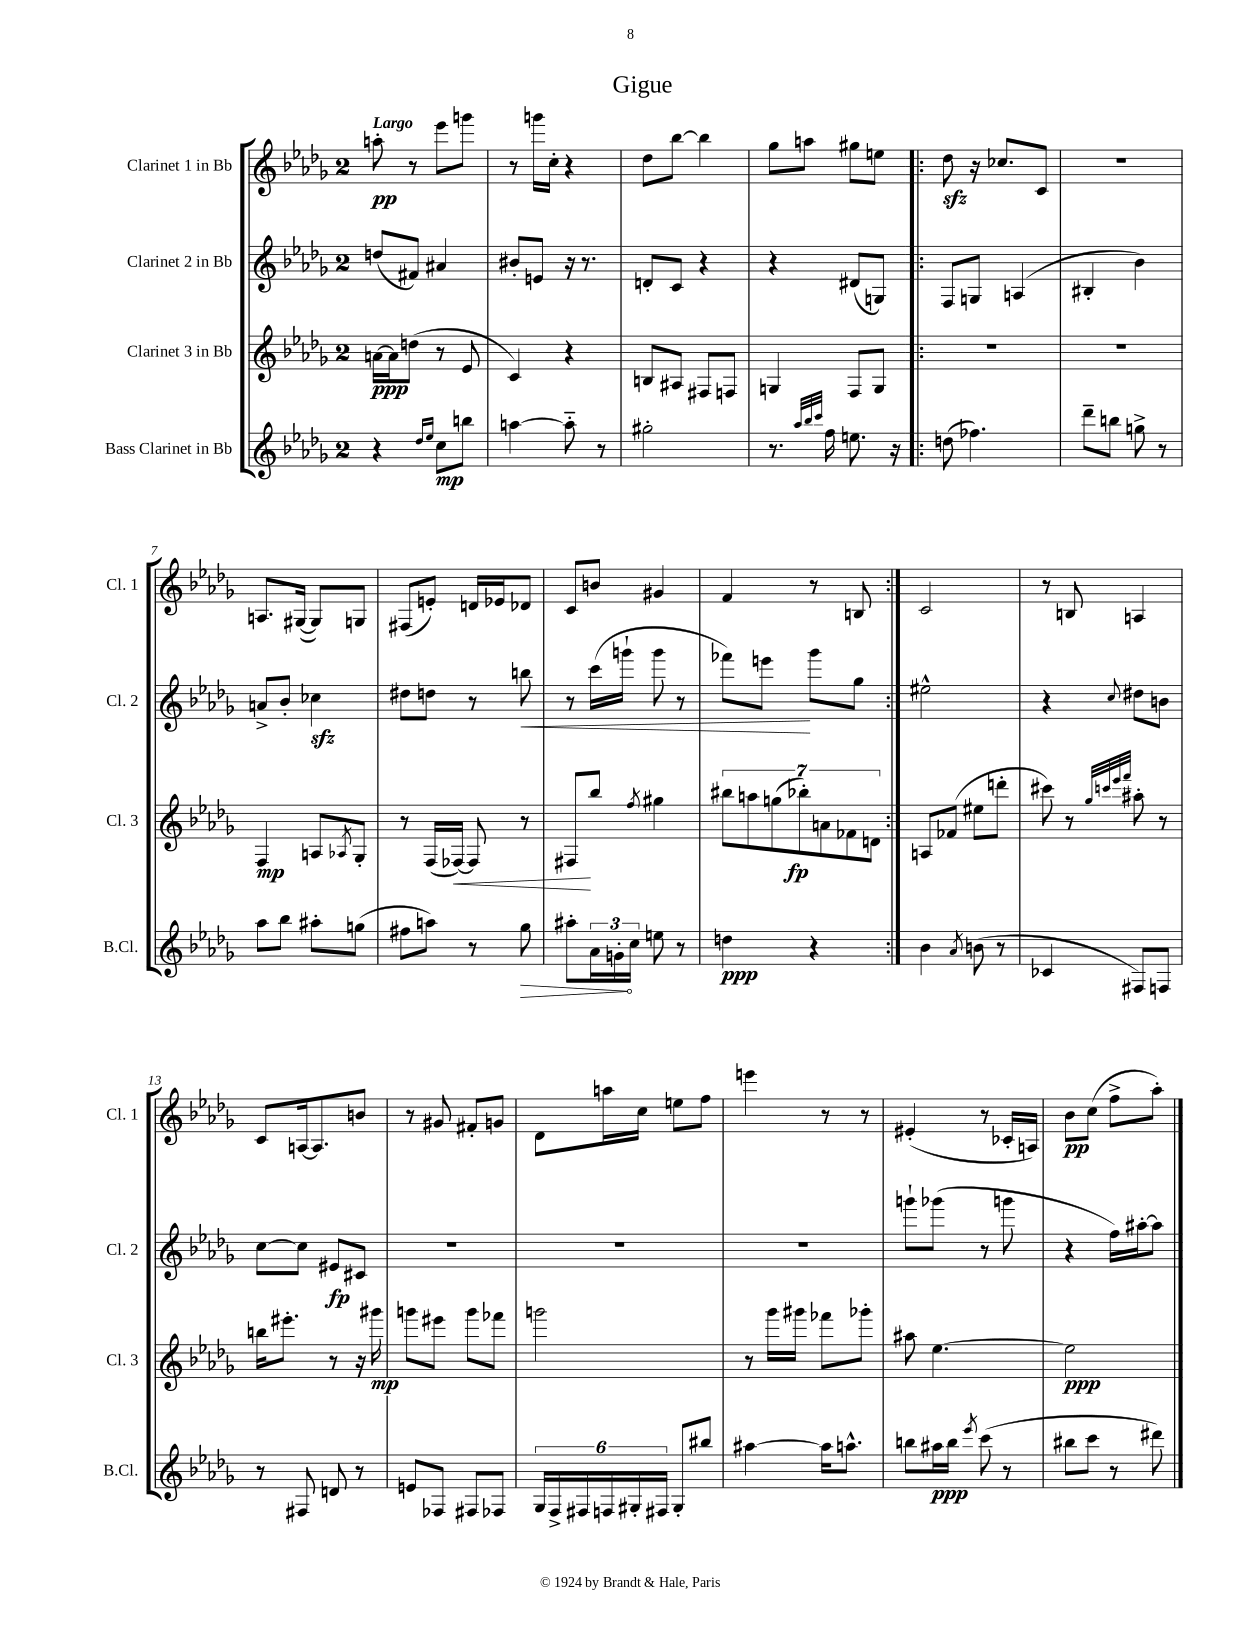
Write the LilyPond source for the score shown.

\header { title = "Gigue" }
<<
\new StaffGroup <<
\new Staff = "s0" \with { instrumentName = "Clarinet 1 in Bb" shortInstrumentName = "Cl. 1" } {
    \clef treble \key des \major \once \override Staff.TimeSignature.style = #'single-digit \time 2/4 \tempo "Largo"
    a''8-.\pp r8 ees'''8 g'''8 |
    r8 g'''16 c''16-. r4 |
    des''8 bes''8~ bes''4 |
    ges''8 a''8 gis''8 e''8 |
    \repeat volta 2 { des''8\sfz r16 ces''8. c'8 |
    R2 |
    a8. gis16~( gis8) g8 |
    fis8( e'8-.) d'16 ees'16 des'8 |
    c'8 b'8 gis'4 |
    f'4 r8 b8 | }
    c'2 |
    r8 b8 a4 |
    c'8 a16~ a8. b'8 |
    r8 gis'8 fis'8-. g'8 |
    des'8 a''16 c''16 e''8 f''8 |
    e'''4 r8 r8 |
    eis'4-.( r8 ces'16-. a16) |
    bes'8\pp c''8( f''8-> aes''8-.) \bar "|." |
}
\new Staff = "s1" \with { instrumentName = "Clarinet 2 in Bb" shortInstrumentName = "Cl. 2" } {
    \clef treble \key des \major \once \override Staff.TimeSignature.style = #'single-digit \time 2/4
    d''8( fis'8) ais'4 |
    bis'8-. e'8 r16 r8. |
    d'8-. c'8 r4 |
    r4 dis'8( g8) |
    \repeat volta 2 { f8 g8 a4( |
    bis4-. bes'4) |
    a'8-> bes'8-. ces''4\sfz |
    dis''8 d''8 r8 b''8\< |
    r8 c'''16( g'''16-! g'''8 r8 |
    fes'''8) e'''8\! ges'''8 ges''8 | }
    eis''2-^ |
    r4 \appoggiatura { c''8 } dis''8 b'8 |
    c''8~ c''8 eis'8\fp cis'8 |
    R2 |
    R2 |
    R2 |
    g'''8-! ges'''8( r8 g'''8 |
    r4 f''16) ais''16~-. ais''8 \bar "|." |
}
\new Staff = "s2" \with { instrumentName = "Clarinet 3 in Bb" shortInstrumentName = "Cl. 3" } {
    \clef treble \key des \major \once \override Staff.TimeSignature.style = #'single-digit \time 2/4
    a'16~\ppp a'16 d''8( r8 ees'8 |
    c'4) r4 |
    b8 ais8 fis8 f8 |
    g4 f8 g8 |
    \repeat volta 2 { R2 |
    R2 |
    f4\mp a8 \acciaccatura { aes8 } ges8-. |
    r8 f16( fes16~\<) fes8 r8 |
    fis8\! bes''8 \acciaccatura { f''8 } gis''4 |
    \tuplet 7/4 { bis''8 a''8 g''8( bes''8-.\fp) a'8 fes'8 d'8 } | }
    a8 fes'8( eis''8 d'''8-. |
    cis'''8) r8 \grace { ges''32 c'''32 ees'''32 f'''32 } ais''8-. r8 |
    b''16 eis'''8.-. r8 r16 gis'''16\mp |
    g'''8 eis'''8 g'''8 fes'''8 |
    g'''2 |
    r8 ges'''16 gis'''16 fes'''8 ges'''8-. |
    ais''8 ees''4.~ |
    ees''2\ppp \bar "|." |
}
\new Staff = "s3" \with { instrumentName = "Bass Clarinet in Bb" shortInstrumentName = "B.Cl." } {
    \clef treble \key des \major \once \override Staff.TimeSignature.style = #'single-digit \time 2/4
    r4 \grace { des''16 ees''16 } c''8\mp b''8 |
    a''4~ a''8-_ r8 |
    gis''2-. |
    r8. \grace { aes''32 bes''32 c'''32 } f''16 e''8. r16 |
    \repeat volta 2 { d''8( fes''4.) |
    des'''8-- b''8 g''8-> r8 |
    aes''8 bes''8 ais''8-. g''8( |
    fis''8 a''8) r8 \once \override Hairpin.circled-tip = ##t ges''8\> |
    ais''8-. \tuplet 3/2 { aes'16 g'16-.\! c''16 } e''8 r8 |
    d''4\ppp r4 | }
    bes'4 \acciaccatura { aes'8 } b'8( r8 |
    ces'4 fis8) f8 |
    r8 fis8 d'8 r8 |
    e'8 fes8 fis8 fes8 |
    \tuplet 6/4 { ges16 f16-> fis16 f16 gis16-. fis16 } gis8-. bis''8 |
    ais''4~ ais''16 a''8.-^ |
    b''8 ais''16\ppp b''16 \acciaccatura { ees'''8 } c'''8( r8 |
    bis''8 c'''8 r8 dis'''8) \bar "|." |
}
>>
>>
